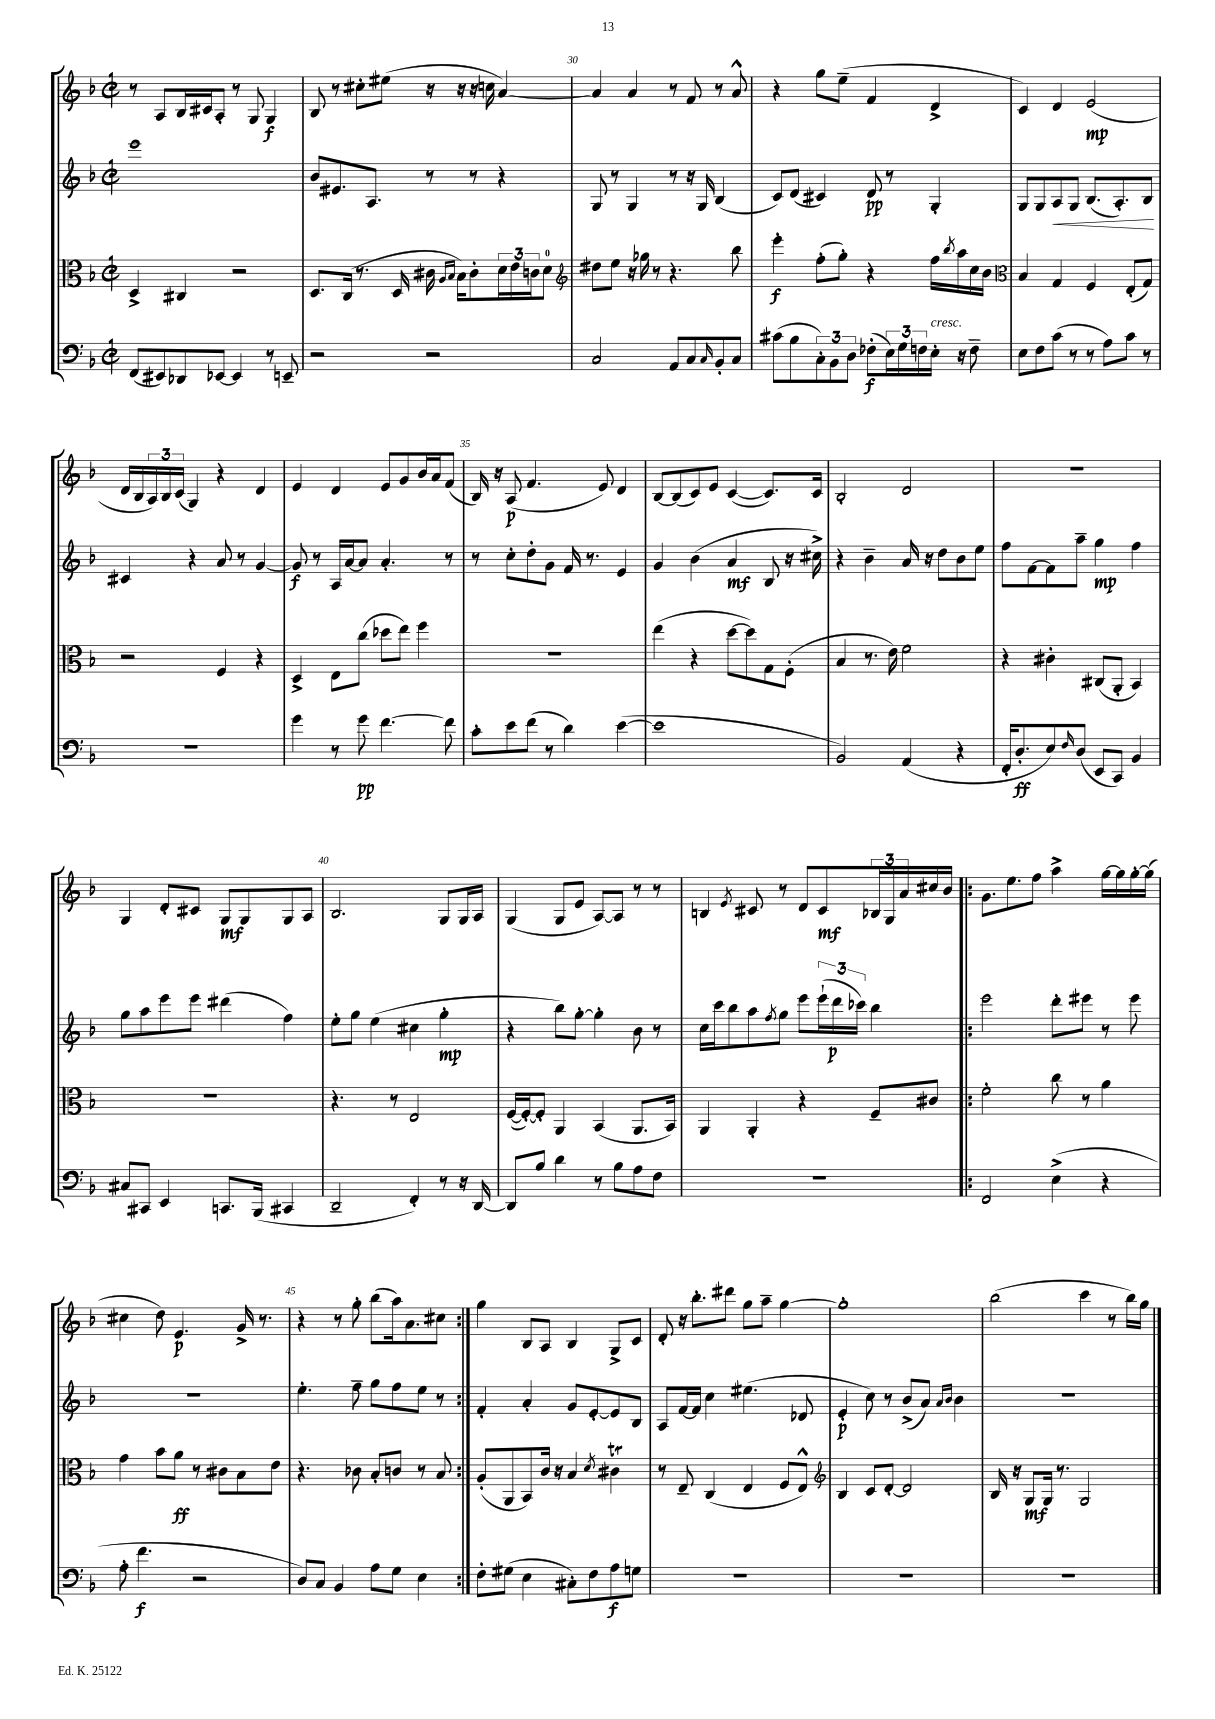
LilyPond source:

<<
\new StaffGroup <<
\new Staff = "s0" {
    \clef treble \key f \major \defaultTimeSignature \time 2/2
    r8 a8 bes16 cis'16 a8-. r8 g8 g4\f |
    bes8 r8 cis''8-. eis''8( r16 r16 r16 c''16 a'4~) |
    a'4 a'4 r8 f'8 r8 a'8-^ |
    r4 g''8 e''8--( f'4 d'4-> |
    c'4) d'4 e'2\mp( |
    d'16 bes16 \tuplet 3/2 { a16) bes16 c'16( } g4) r4 d'4 |
    e'4 d'4 e'8 g'8 bes'16 a'16 f'8( |
    bes16) r16 a8\p( f'4. e'8) d'4 |
    bes8~ bes8( c'8) e'8 c'4~( c'8.) c'16 |
    bes2-. d'2 |
    R1 |
    g4 d'8-. cis'8 g8\mf g8 g8 a8 |
    bes2. g8 g16 a16 |
    g4( g8 e'8 a8~) a8 r8 r8 |
    b4 \acciaccatura { e'8 } cis'8 r8 d'8 cis'8\mf \tuplet 3/2 { bes16 g16 a'16 } cis''16 bes'16 |
    \repeat volta 2 { g'8. e''8. f''8 a''4-> g''16~ g''16 g''16~-. g''16( |
    cis''4 d''8) e'4.\p g'16-> r8. |
    r4 r8 g''8-. bes''8( a''16) a'8. cis''8 | }
    g''4 bes8 a8 bes4 g8-> c'8 |
    d'8-. r16 bes''8.-. dis'''8 g''8 a''8-- g''4~ |
    g''1-. |
    bes''2( c'''4 r8 bes''16) g''16 \bar "|." |
}
\new Staff = "s1" {
    \clef treble \key f \major \defaultTimeSignature \time 2/2
    e'''1 |
    bes'8 eis'8. a8. r8 r8 r4 |
    g8 r8 g4 r8 r16 g16 bes4( |
    c'8) d'8( cis'4) d'8\pp r8 g4-. |
    g8 g8 a8\< g8 bes8.( a8.-.) bes8\! |
    cis'4 r4 a'8 r8 g'4~ |
    g'8\f r8 a16 a'16~ a'8 a'4.-. r8 |
    r8 c''8-. d''8-. g'8 f'16 r8. e'4 |
    g'4 bes'4( a'4\mf bes8 r16 cis''16->) |
    r4 bes'4-- a'16 r16 d''8 bes'8 e''8 |
    f''8 f'8~ f'8 a''8-- g''4\mp f''4 |
    g''8 a''8 e'''8 e'''8 dis'''4( f''4) |
    e''8-. g''8 e''4( cis''4 g''4-.\mp |
    r4 bes''8) g''8~-. g''4-. bes'8 r8 |
    c''16 c'''16 bes''8 a''8 \acciaccatura { f''8 } g''8 e'''8 \tuplet 3/2 { e'''16-!( d'''16\p ces'''16) } bes''4 |
    \repeat volta 2 { e'''2 d'''8-. eis'''8 r8 eis'''8 |
    R1 |
    e''4.-. f''8-- g''8 f''8 e''8 r8 | }
    f'4-. a'4-. g'8 e'8~-. e'8 bes8 |
    a8 f'16~ f'16 c''4 eis''4.( des'8 |
    e'4-.\p c''8) r8 bes'8->( a'8) \grace { a'16 bes'16 } bes'4 |
    r1 \bar "|." |
}
\new Staff = "s2" {
    \clef alto \key f \major \defaultTimeSignature \time 2/2
    d4-> cis4 r2 |
    d8. c16( r8. d16 cis'16 \grace { a16 bes16 } bes16) cis'8-. \tuplet 3/2 { d'16 e'16 c'16 } d'8-0 |
    \clef treble dis''8 e''8 r16 ges''16 r8 r4. bes''8 |
    e'''4-.\f f''8-.( g''8-.) r4 f''16 \acciaccatura { bes''8 } a''16 c''16 bes'16 |
    \clef alto bes4 g4 f4 e8-.( g8) |
    r2 f4 r4 |
    d4-> e8 c''8( des''8 e''8) f''4 |
    R1 |
    e''4( r4 d''8~ d''8) g8 f8-.( |
    bes4 r8. e'16) f'2 |
    r4 cis'4-. cis8( a,8-. bes,4) |
    R1 |
    r4. r8 e2 |
    f16~( f16~-.) f8-. a,4 bes,4( a,8. bes,16) |
    a,4 a,4-. r4 f8-- cis'8 |
    \repeat volta 2 { f'2-. c''8 r8 a'4 |
    g'4 bes'8 a'8\ff r8 cis'8 bes8 e'8 |
    r4. ces'8 bes8-. c'8 r8 bes8 | }
    a8-.( a,8 bes,8) c'16 r16 bes4 \acciaccatura { d'8 } cis'4\trill |
    r8 e8-- c4( e4 f8 e8-^) |
    \clef treble bes4 c'8 d'8~-. d'2 |
    bes16 r16 g8\mf g16 r8. g2 \bar "|." |
}
\new Staff = "s3" {
    \clef bass \key f \major \defaultTimeSignature \time 2/2
    f,8( eis,8) des,8 ees,8~ ees,4 r8 e,8-- |
    r2 r2 |
    c2 a,8 c8 \grace { c16 } bes,8-. c8 |
    cis'8( bes8 \tuplet 3/2 { c8-.) bes,8 d8 } fes8-.\f( \tuplet 3/2 { e16) g16 f16 } e16-.^\markup { \italic "cresc." } r16 f8-- |
    e8 f8 c'8( r8 r8 a8) c'8 r8 |
    r1 |
    g'4 r8 g'8\pp f'4.~ f'8 |
    c'8-. e'8 f'8( r8 d'4) e'4~( |
    e'1 |
    bes,2) a,4( r4 |
    f,16-. d8.-.\ff e8) \grace { f16 } d8( e,8 c,8) bes,4 |
    cis8 cis,8 e,4 c,8. bes,,16( cis,4 |
    d,2-- f,4-.) r8 r16 d,16~ |
    d,8 bes8 d'4 r8 bes8 a8 f8 |
    R1 |
    \repeat volta 2 { f,2 e4->( r4 |
    a8-. f'4.\f r2 |
    d8) c8 bes,4 a8 g8 e4 | }
    f8-. gis8( e4 cis8-.) f8 a8\f g8 |
    R1 |
    R1 |
    R1 \bar "|." |
}
>>
>>
\layout { \context { \Score currentBarNumber = #28 \override BarNumber.break-visibility = ##(#f #t #t) barNumberVisibility = #(every-nth-bar-number-visible 5) } }
